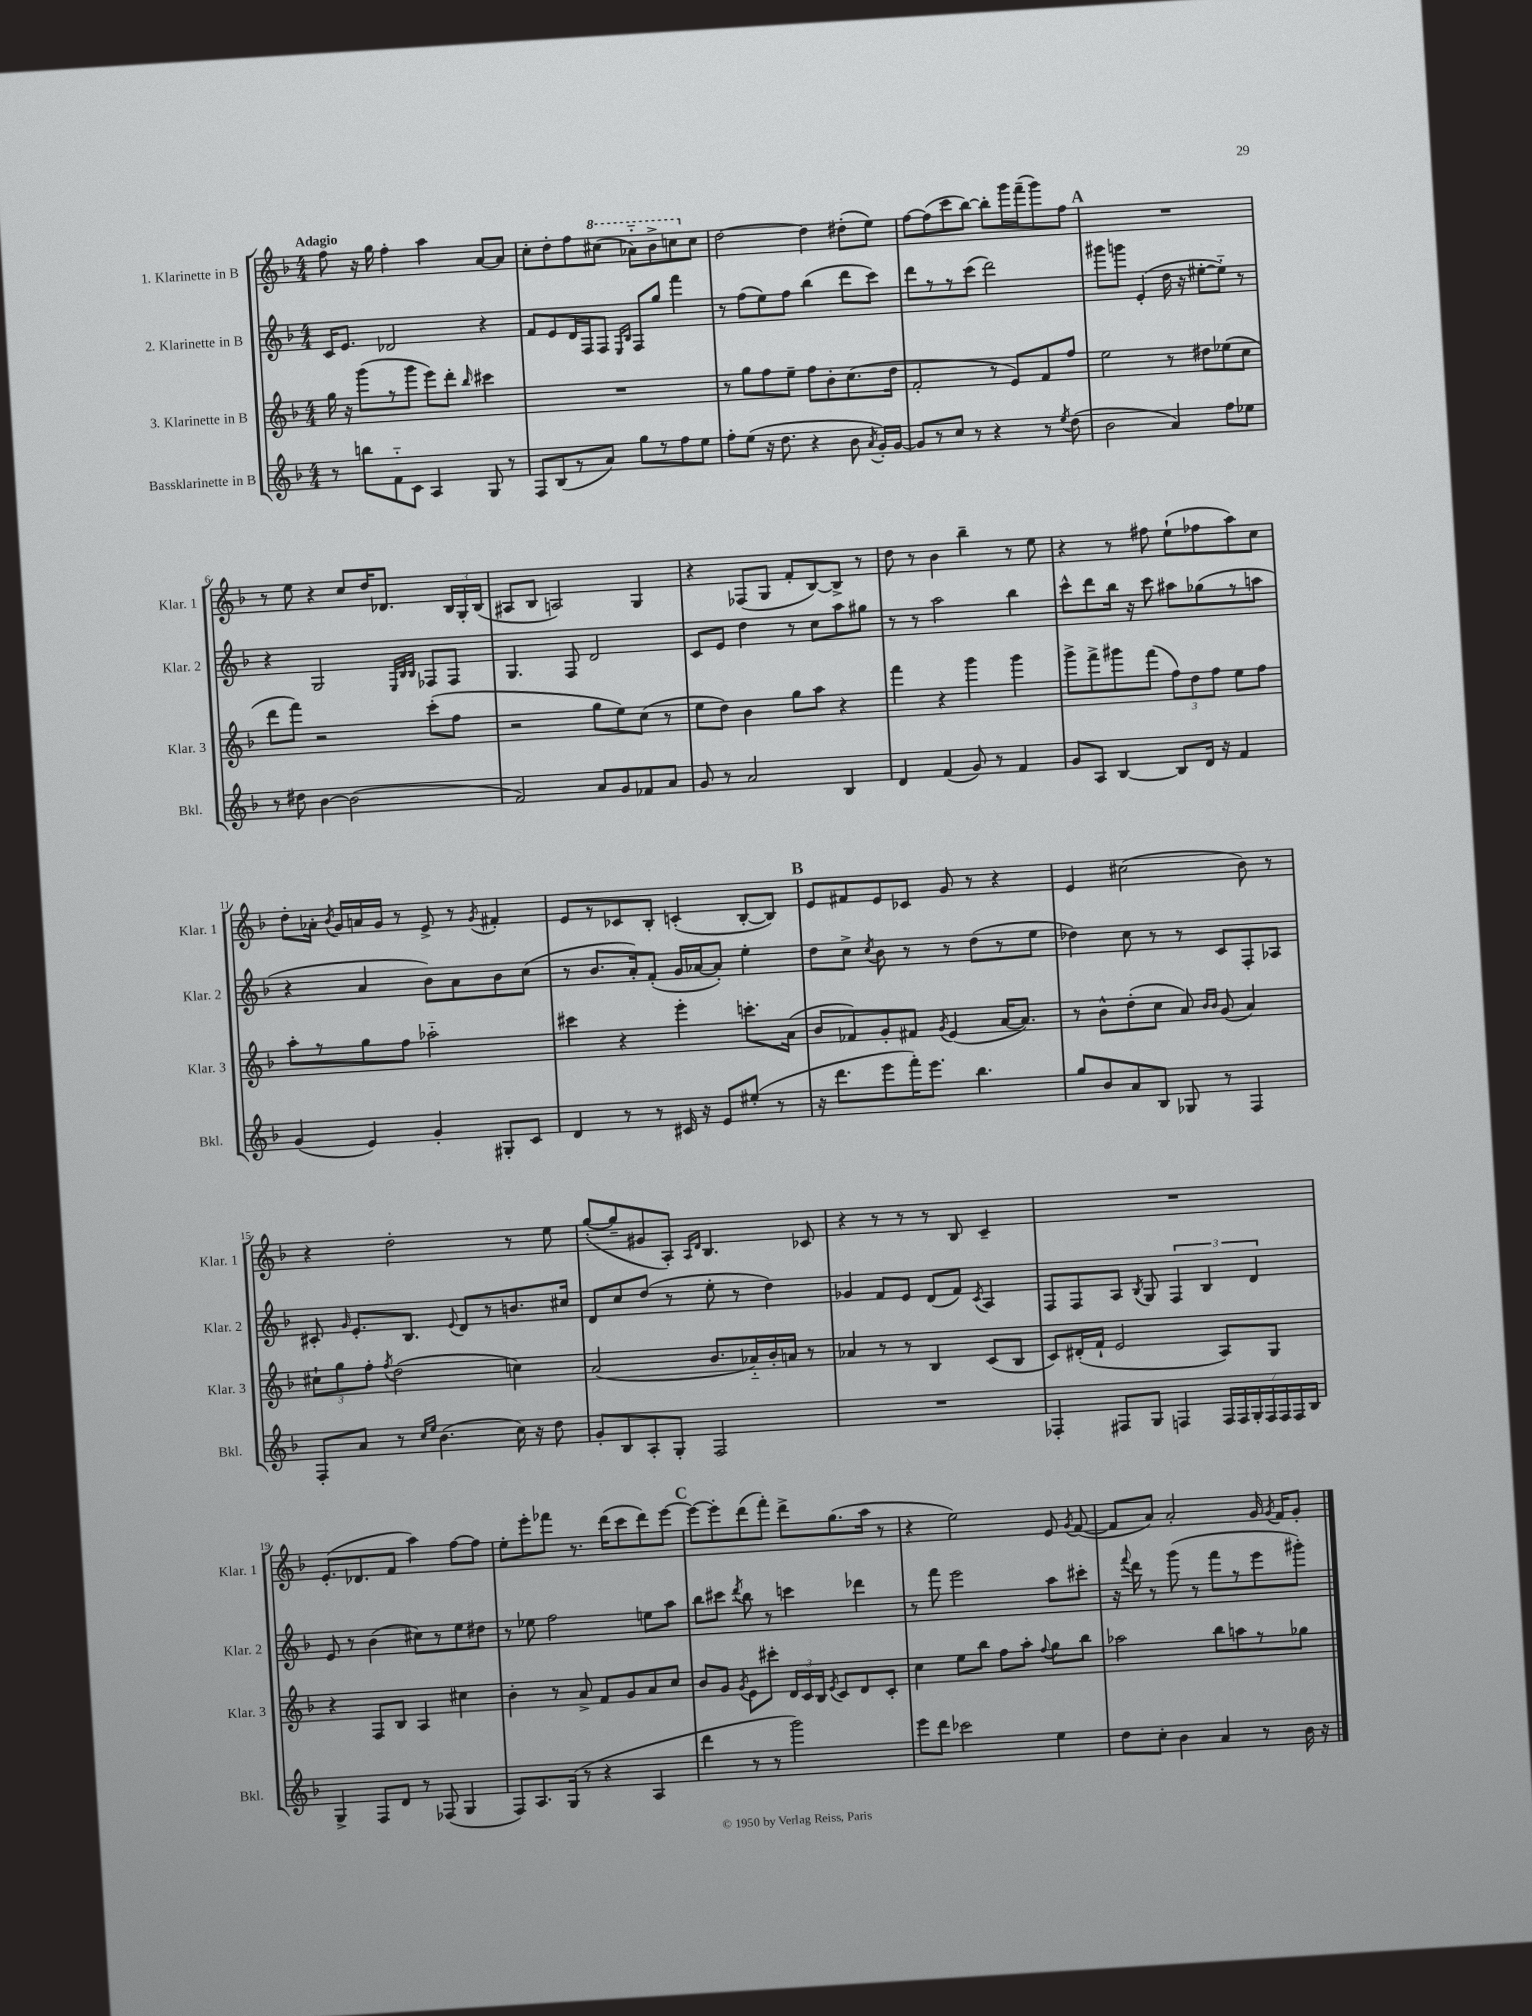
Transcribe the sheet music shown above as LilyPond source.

<<
\new StaffGroup <<
\new Staff = "s0" \with { instrumentName = "1. Klarinette in B" shortInstrumentName = "Klar. 1" } {
    \clef treble \key f \major \numericTimeSignature \time 4/4 \tempo "Adagio"
    \autoBeamOff f''8 r16 g''16 f''4-. a''4 a'8[~ a'8] |
    c''8[-. d''8-. f''8 \ottava #1 cis'''8]( aes''8[-_) bes''8-> c'''8 \ottava #0 c''8] |
    d''2~ d''4 dis''8[-.( e''8]) |
    f''8[~ f''8( c'''8 bes''8]~) bes''8[-. g'''16 f'''16--( g'''8) f''8] |
    \mark \markup { \bold "A" } R1 |
    r8 e''8 r4 c''8[ d''16 des'8.] \tuplet 3/2 { bes16[ g16-. bes16]( } |
    ais8[ bes8] a2) g4 |
    r4 fes8[( g8] f'8[-. bes8~) bes8]-> r8 |
    d''8 r8 bes'4 bes''4-- r8 e''8 |
    r4 r8 fis''8 e''8[-!( fes''8 a''8) c''8] |
    d''8[-. aes'16]-. \acciaccatura { bes'8 } g'16[ a'16 g'16] r8 e'8-> r8 \acciaccatura { g'8 } fis'4-. |
    e'8[ r8 ces'8 bes8]-. c'4-.( bes8[~-. bes8]) |
    \mark \markup { \bold "B" } e'8[ fis'8 e'8 ces'8] g'8 r8 r4 |
    e'4 cis''2( bes'8) r8 |
    r4 d''2-. r8 e''8 |
    g''8[~-.( g''8-- gis'8 a8]-.) \grace { a16[ d'16] } bes4. ces'8 |
    r4 r8 r8 r8 bes8 c'4-- |
    R1 |
    e'8.[-.( des'8. f'8] a''4) f''8[~ f''8] |
    e''8[-. e'''8-. fes'''8] r8. d'''16[( c'''8 d'''8) e'''8]~ |
    \mark \markup { \bold "C" } e'''8[~ e'''8-. d'''8( f'''8]-.) d'''8[-> g''8.( a''16] r8 |
    r4 e''2) e'8 \acciaccatura { g'8 } f'8~( |
    f'8[ a'8]) a'2-. g'16 \acciaccatura { g'8 } f'16[ g'8]-. \bar "|." |
}
\new Staff = "s1" \with { instrumentName = "2. Klarinette in B" shortInstrumentName = "Klar. 2" } {
    \clef treble \key f \major \numericTimeSignature \time 4/4
    \autoBeamOff c'16[ e'8.] des'2 r4 |
    f'8[ e'8 d'16 f16 f8] \grace { e16[ bes16] } f8[ g''8] f'''4 |
    r8 f''8[( e''8) f''8] bes''4( d'''8[ c'''8]) |
    d'''8[ r8 r8 c'''8]( d'''2) |
    \mark \markup { \bold "A" } gis'''8[ g'''8] e'4-.( d''16 r16 eis''8[~-. eis''8]-_) r8 |
    r4 g2 \grace { e32[ bes32 bes32] } fes8[ fes8] |
    g4. f8 d'2 |
    c'8[ e'8] d''4 r8 c''8[ a''8 gis''8] |
    r8 r8 a''2 bes''4 |
    c'''8[-^ d'''8 bes''16] r16 c'''8 ais''8[ ges''8( r8 a''8] |
    r4 a'4 bes'8[) a'8 bes'8 c''8]( |
    r8 bes'8.[ a'16-.) f'8]-.( g'16[ aes'16~ aes'8]-.) e''4-. |
    \mark \markup { \bold "B" } d''8[ c''8]-> \acciaccatura { c''8 } bes'8 r8 r8 d''8[( r8 e''8] |
    des''4) c''8 r8 r8 c'8[ f8-. aes8] |
    cis'8-. \grace { g'16 } e'8.[-. bes8.] \appoggiatura { e'8 } d'8[ r8 b'8. cis''16] |
    d'8[ c''8 d''8]( r8 e''8-. r8 d''4) |
    ges'4 f'8[ e'8] d'8[( f'8]) \acciaccatura { c'8 } a4 |
    f8[ f8 a8] \acciaccatura { bes8 } g8 \tuplet 3/2 { f4 bes4 d'4 } |
    e'8 r8 bes'4( cis''8[) r8 e''8 dis''8] |
    r8 ees''8 f''2 e''8[ a''8] |
    \mark \markup { \bold "C" } bes''8[ cis'''8] \acciaccatura { d'''8 } bes''8 r8 c'''4 des'''4 |
    r8 f'''8 e'''2 a''8[ cis'''8]-. |
    r16 \appoggiatura { f'''8 } d'''16 r8 g'''8( r8 f'''8[ r8 e'''8 gis'''8]-.) \bar "|." |
}
\new Staff = "s2" \with { instrumentName = "3. Klarinette in B" shortInstrumentName = "Klar. 3" } {
    \clef treble \key f \major \numericTimeSignature \time 4/4
    \autoBeamOff g''16 r16 g'''8[( r8 g'''8] e'''8[) d'''8]-. \grace { bes''16 } cis'''4 |
    R1 |
    r8 g''8[ f''8 e''8]-- f''8[ bes'8-. c''8.( d''16] |
    f'2-. r8 e'8[) f'8 f''8] |
    \mark \markup { \bold "A" } e''2 r8 dis''8[ ees''8( c''8] |
    d'''8[ f'''8]) r2 c'''8[-.( f''8] |
    r2 g''8[ e''8) c''8]( r8 |
    e''8[ d''8]) bes'4 g''8[ a''8] r4 |
    f'''4 r4 g'''4 g'''4 |
    g'''8[-> f'''8-> gis'''8 f'''8]( \tuplet 3/2 { f''8[) d''8 f''8] } e''8[ f''8] |
    a''8[-. r8 g''8 f''8] aes''2-_ |
    cis'''4 r4 e'''4-. c'''8.[-. a'16]( |
    \mark \markup { \bold "B" } bes'8[ fes'8) g'8-. fis'8] \acciaccatura { g'8 } e'4( a'16[~ a'8.]) |
    r8 bes'8[-^ d''8-.( c''8] a'8) \grace { bes'16[ bes'16] } g'8( a'4) |
    \tuplet 3/2 { cis''8[-! g''8 f''8]-. } \acciaccatura { f''8 } d''2( c''4) |
    a'2( bes'8.[ aes'16-_) bes'16-. a'16] r8 |
    aes'4 r8 r8 bes4 c'8[( bes8] |
    c'8[) dis'16-.( f'16]-! e'2 a8[) g8] |
    r4 f8[ bes8] a4 cis''4 |
    bes'4-. r8 a'8-> f'8[ g'8 a'8 c''8] |
    \mark \markup { \bold "C" } bes'8[ g'8] \acciaccatura { g'8 } e'8[ cis'''8]-. \tuplet 3/2 { d'16[ c'16 bes16] } \acciaccatura { e'8 } c'8[ d'8 c'8]-. |
    c''4 e''8[ bes''8] f''8[ a''8]-. \appoggiatura { f''8 } g''8[ bes''8] |
    aes''2 bes''8[ a''8 r8 ges''8] \bar "|." |
}
\new Staff = "s3" \with { instrumentName = "Bassklarinette in B" shortInstrumentName = "Bkl." } {
    \clef treble \key f \major \numericTimeSignature \time 4/4
    \autoBeamOff r8 b''8[ f'8-_ c'8] a4 g8 r8 |
    f8[ bes8( r8 a'8]) g''8[ r8 f''8 e''8] |
    f''8[-. e''8]( r16 d''8. r4 bes'8 \acciaccatura { a'8 } g'16[-.) g'16]~ |
    g'8[ r8 c''8] r8 r4 r8 \acciaccatura { e''8 } d''8( |
    \mark \markup { \bold "A" } bes'2 a'4) f''8[ ees''8] |
    r8 dis''8 bes'4~ bes'2( |
    f'2) a'8[ g'8 fes'8 a'8] |
    g'8 r8 a'2 bes4 |
    d'4 f'4( g'8) r8 f'4 |
    g'8[ a8] bes4~ bes8[ d'16] r16 f'4 |
    g'4( e'4) g'4-. gis8[-. c'8] |
    d'4 r8 r8 cis'16 r16 e'8[ eis''8]-.( r8 |
    \mark \markup { \bold "B" } r16 d'''8.[ e'''8 f'''16-.) e'''8.] bes''4. |
    g''8[ bes'8 a'8 bes8] ges8 r8 f4 |
    f8[-. a'8] r8 \grace { c''16[ e''16] } bes'4.( c''16) r16 d''8 |
    g'8[-. bes8 a8-. g8]-. f2 |
    R1 |
    fes4-. fis8[ g8] f4 \tuplet 7/4 { f16[ f16 g16-. f16 f16 f16 bes16] } |
    g4-> f8[ d'8] r8 fes8( g4 |
    f8[) a8. g16]( r8 r4 a4 |
    \mark \markup { \bold "C" } d'''4 r8 r8 g'''2) |
    e'''8[ d'''8] ces'''2 e''4 |
    d''8[ c''8]-. bes'4 a'4 r8 bes'16 r16 \bar "|." |
}
>>
>>
